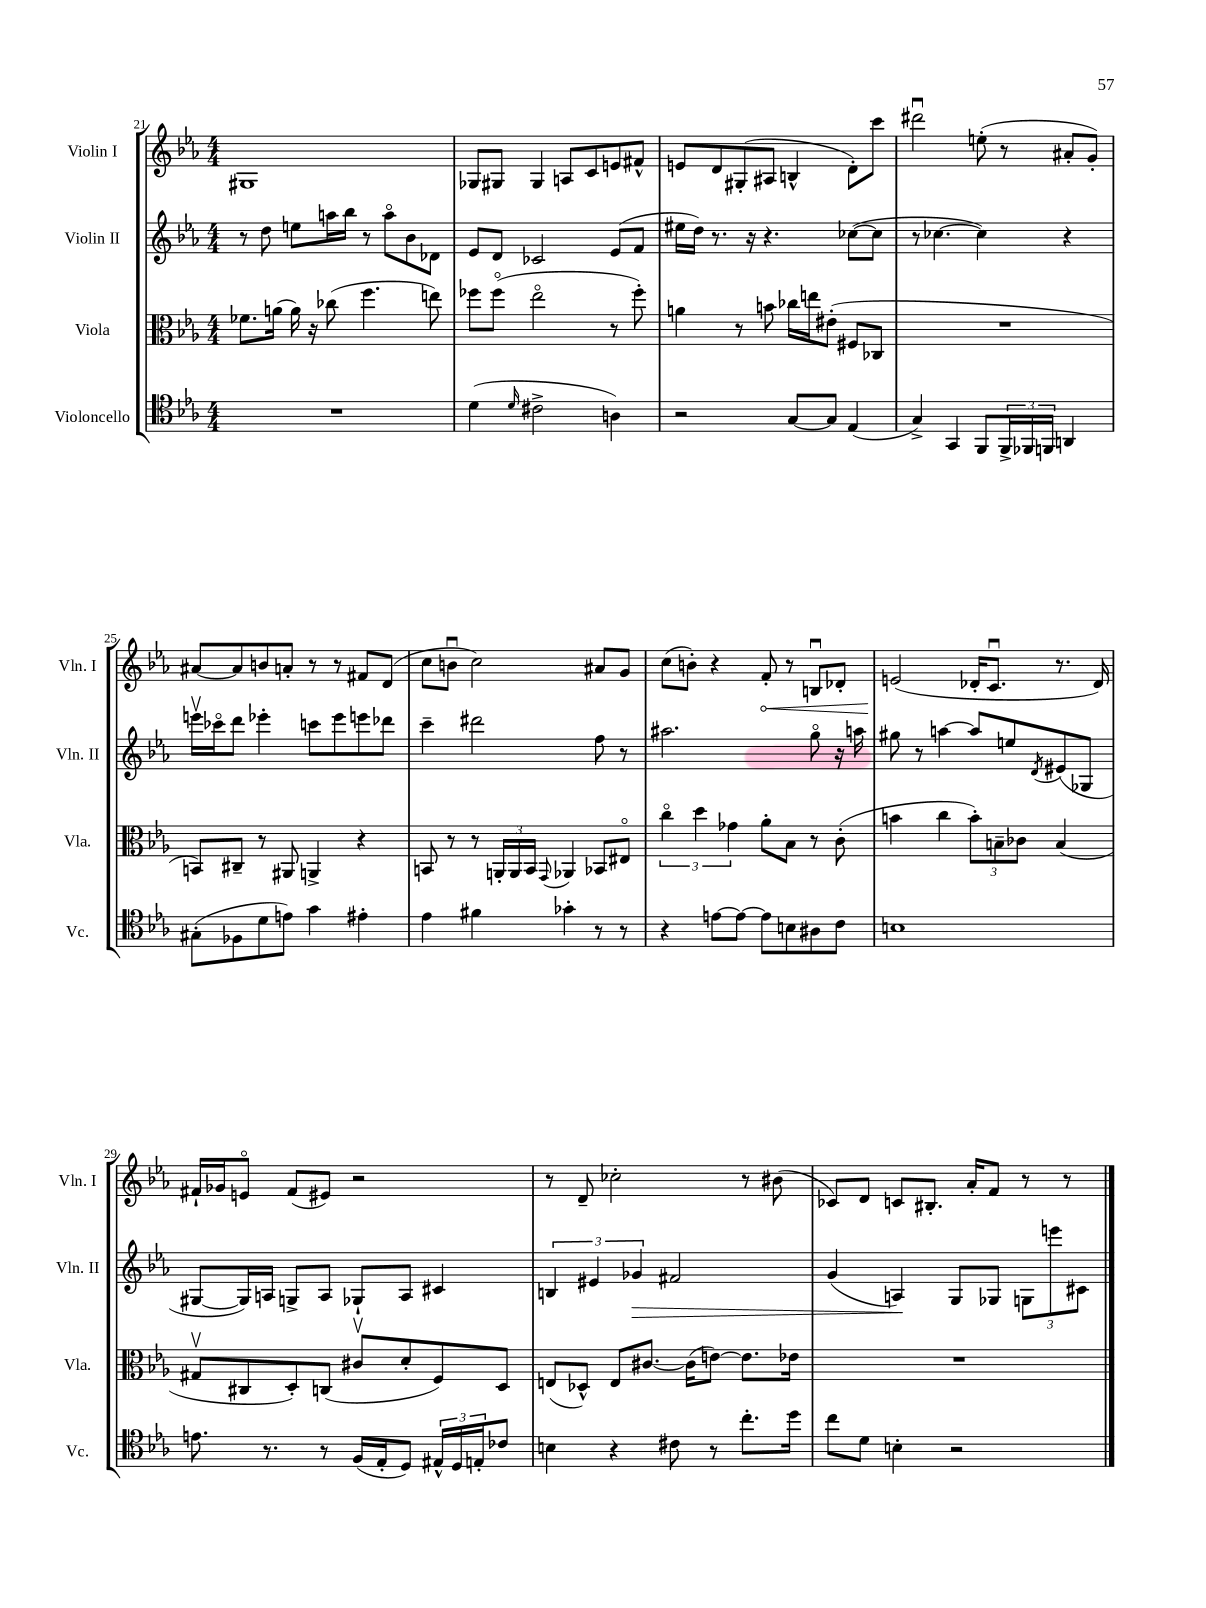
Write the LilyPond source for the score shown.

<<
\new StaffGroup <<
\new Staff = "s0" \with { instrumentName = "Violin I" shortInstrumentName = "Vln. I" } {
    \clef treble \key ees \major \numericTimeSignature \time 4/4
    gis1 |
    ges8 gis8 gis4 a8 c'8 e'8 fis'8-^ |
    e'8 d'8 gis8-.( ais8 b4-^ d'8-.) c'''8 |
    dis'''2\downbow e''8-.( r8 ais'8-. g'8-.) |
    ais'8~ ais'8 b'8 a'8-. r8 r8 fis'8 d'8( |
    c''8 b'8\downbow c''2) ais'8 g'8 |
    c''8( b'8-.) r4 \once \override Hairpin.circled-tip = ##t f'8-.\< r8 b8\downbow des'8-. |
    e'2\!( des'16-. c'8.\downbow r8. des'16) |
    fis'16-! ges'16 e'8\flageolet fis'8( eis'8) r2 |
    r8 d'8-- ces''2-. r8 bis'8( |
    ces'8) d'8 c'8 bis8.-. aes'16-. f'8 r8 r8 \bar "|." |
}
\new Staff = "s1" \with { instrumentName = "Violin II" shortInstrumentName = "Vln. II" } {
    \clef treble \key ees \major \numericTimeSignature \time 4/4
    r8 d''8 e''8 a''16 bes''16 r8 a''8\flageolet bes'8 des'8 |
    ees'8 d'8 ces'2 ees'8( f'8 |
    eis''16 d''16) r8. r16 r4. ces''8~( ces''8 |
    r8 ces''4.~ ces''4) r4 |
    e'''16\upbow ces'''16\flageolet d'''8 ees'''4-. c'''8 ees'''8 e'''8 des'''8 |
    c'''4-- dis'''2 f''8 r8 |
    ais''2. g''8\flageolet r16 a''16 |
    gis''8 r8 a''4~ a''8 e''8 \acciaccatura { d'8 } eis'8( ges8 |
    gis8~ gis16) a16 g8-> a8 ges8-! a8 cis'4 |
    \tuplet 3/2 { b4 eis'4 ges'4\> } fis'2 |
    g'4( a4\!) g8 ges8 \tuplet 3/2 { g8 e'''8 cis'8 } \bar "|." |
}
\new Staff = "s2" \with { instrumentName = "Viola" shortInstrumentName = "Vla." } {
    \clef alto \key ees \major \numericTimeSignature \time 4/4
    fes'8. a'16( a'16) r16 ces''8( f''4. e''8) |
    fes''8 fes''8\flageolet( ees''2\flageolet r8 fes''8-.) |
    a'4 r8 b'8 ces''16 e''16 eis'8-.( fis8 ces8 |
    R1 |
    b,8) cis8-- r8 ais,8 a,4-> r4 |
    b,8 r8 r8 \tuplet 3/2 { a,16-. a,16 b,16 } \appoggiatura { g,8 } aes,4 bes,8 eis8\flageolet |
    \tuplet 3/2 { c''4\flageolet d''4 ges'4 } aes'8-. bes8 r8 c'8-.( |
    b'4 c''4 \tuplet 3/2 { b'8-.) b8-- ces'8 } b4( |
    gis8\upbow cis8 d8-.) c8( cis'8\upbow d'8-. f8) d8 |
    e8( des8-^) e8 cis'8.~ cis'16( e'8~) e'8. ees'16 |
    R1 \bar "|." |
}
\new Staff = "s3" \with { instrumentName = "Violoncello" shortInstrumentName = "Vc." } {
    \clef tenor \key ees \major \numericTimeSignature \time 4/4
    R1 |
    d'4( \grace { d'16 } cis'2-> a4) |
    r2 g8~ g8 ees4( |
    g4->) g,4 f,8 \tuplet 3/2 { f,16-> fes,16 f,16 } a,4 |
    gis8-.( fes8 d'8 e'8) g'4 eis'4-. |
    ees'4 fis'4 ges'4-. r8 r8 |
    r4 e'8~ e'8~ e'8 b8 ais8 c'8 |
    b1 |
    e'8. r8. r8 f16( ees16-. d8) \tuplet 3/2 { eis16-^ d16 e16-. } ces'8 |
    b4 r4 cis'8 r8 c''8.-. d''16 |
    c''8 d'8 b4-. r2 \bar "|." |
}
>>
>>
\layout { \context { \Score currentBarNumber = #21 } }
